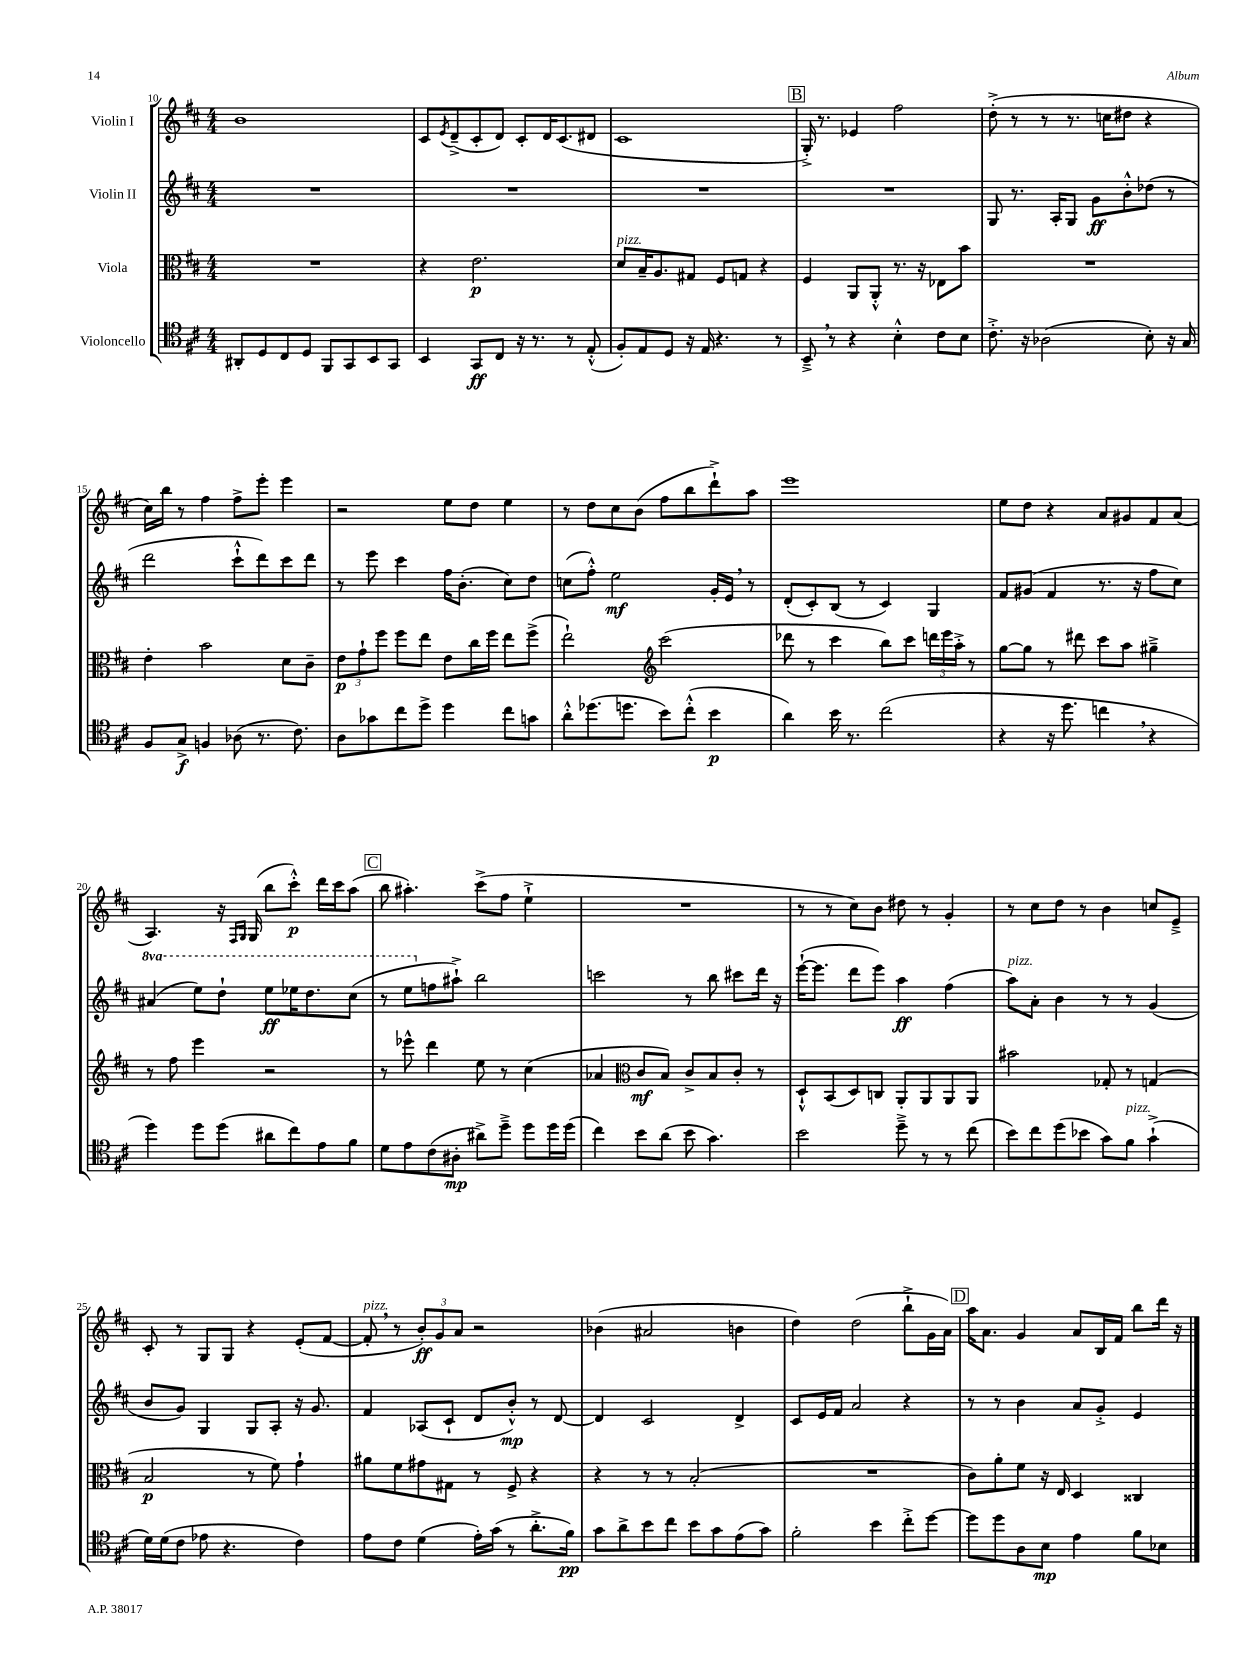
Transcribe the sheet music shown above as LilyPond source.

<<
\new StaffGroup <<
\new Staff = "s0" \with { instrumentName = "Violin I" } {
    \clef treble \key d \major \numericTimeSignature \time 4/4
    b'1 |
    cis'8 \acciaccatura { e'8 } d'8--->( cis'8-. d'8) cis'8-. d'16 cis'8.( dis'8 |
    cis'1 |
    \mark \markup { \box "B" } g16-.->) r8. ees'4 fis''2 |
    d''8-.->( r8 r8 r8. c''16 dis''8 r4 |
    cis''16) b''16 r8 fis''4 fis''8-> e'''8-. e'''4 |
    r2 e''8 d''8 e''4 |
    r8 d''8 cis''8 b'8( fis''8 b''8 d'''8-!->) a''8 |
    e'''1 |
    e''8 d''8 r4 a'8 gis'8 fis'8 a'8( |
    a4.) r16 \grace { fis16 g16 } g16( b''8 cis'''8-.-^\p) d'''16 cis'''16 a''8( |
    \mark \markup { \box "C" } b''8 ais''4.-.) cis'''8->( fis''8 e''4-!-> |
    R1 |
    r8 r8 cis''8) b'8 dis''8 r8 g'4-. |
    r8 cis''8 d''8 r8 b'4 c''8 e'8---> |
    cis'8-. r8 g8 g8 r4 e'8-.( fis'8~ |
    fis'8-.^\markup { \italic "pizz." } \breathe r8 \tuplet 3/2 { b'8-.\ff) g'8 a'8 } r2 |
    bes'4( ais'2 b'4 |
    d''4) d''2( b''8-!-> g'16 a'16) |
    \mark \markup { \box "D" } a''16 a'8. g'4 a'8 b16 fis'16 b''8 d'''16 r16 \bar "|." |
}
\new Staff = "s1" \with { instrumentName = "Violin II" } {
    \clef treble \key d \major \numericTimeSignature \time 4/4 \set Staff.ottavationMarkups = #ottavation-simple-ordinals
    R1 |
    R1 |
    R1 |
    \mark \markup { \box "B" } R1 |
    g8 r8. a16-. g8 g'8\ff b'8-.-^ des''8( r8 |
    d'''2 cis'''8-!-^ d'''8) cis'''8 d'''8 |
    r8 e'''8 cis'''4 fis''16 b'8.-.( cis''8) d''8 |
    c''8( fis''8-.-^) e''2\mf g'16-. e'16 \breathe r8 |
    d'8-.( cis'8-.) b8( r8 cis'4) g4 |
    fis'8 gis'8( fis'4 r8. r16 fis''8 cis''8) |
    \ottava #1 ais''4( e'''8) d'''8-! e'''8\ff ees'''16 d'''8. cis'''8( |
    \mark \markup { \box "C" } r8 e'''8 \ottava #0 f''8 ais''8-!->) b''2 |
    c'''2 r8 b''8 cis'''8 d'''16 r16 |
    e'''16~-!( e'''8. d'''8 e'''8) a''4\ff fis''4( |
    a''8^\markup { \italic "pizz." }) a'8-. b'4 r8 r8 g'4( |
    b'8 g'8) g4 g8 a8-. r16 g'8. |
    fis'4 aes8( cis'8-! d'8 b'8-.-^\mp) r8 d'8~ |
    d'4 cis'2 d'4-> |
    cis'8 e'16 fis'16 a'2 r4 |
    \mark \markup { \box "D" } r8 r8 b'4 a'8 g'8-.-> e'4 \bar "|." |
}
\new Staff = "s2" \with { instrumentName = "Viola" } {
    \clef alto \key d \major \numericTimeSignature \time 4/4
    R1 |
    r4 e'2.\p |
    d'8^\markup { \italic "pizz." } b16-- a8. gis8 fis8 g8 r4 |
    \mark \markup { \box "B" } fis4 a,8 a,8-.-^ r8. r16 ees8 b'8 |
    R1 |
    e'4-. b'2 d'8 cis'8-- |
    \tuplet 3/2 { e'8\p g'8-! fis''8 } fis''8 e''8 e'8 cis''16 fis''16 e''8 fis''8->( |
    e''2-!) \clef treble cis'''2( |
    des'''8 r8 cis'''4 b''8) cis'''8 \tuplet 3/2 { d'''16 e'''16 a''16-.-> } r8 |
    g''8~ g''8 r8 dis'''8 cis'''8 a''8 gis''4---> |
    r8 fis''8 e'''4 r2 |
    \mark \markup { \box "C" } r8 ees'''8-^ d'''4 e''8 r8 cis''4( |
    aes'4 \clef alto cis'8\mf b8) cis'8-> b8 cis'8-. r8 |
    d8-!-^ b,8( d8) c8 a,8-. a,8 a,8 a,8 |
    bis'2 ges8-. r8 g4( |
    b2\p r8 fis'8) g'4-! |
    ais'8 fis'8 gis'8 gis8 r8 fis8-> r4 |
    r4 r8 r8 b2-.( |
    R1 |
    \mark \markup { \box "D" } cis'8) a'8-. fis'8 r16 e16 d4 cisis4 \bar "|." |
}
\new Staff = "s3" \with { instrumentName = "Violoncello" } {
    \clef tenor \key d \major \numericTimeSignature \time 4/4
    ais,8-. d8 cis8 d8 fis,8 g,8 b,8 g,8 |
    b,4 g,8\ff cis8 r16 r8. r8 e8-.-^( |
    fis8-.) e8 d8 r16 e16 r4. r8 |
    \mark \markup { \box "B" } b,8---> \breathe r8 r4 b4-.-^ cis'8 b8 |
    cis'8.-.-> r16 aes2( b8-.) r16 g16 |
    fis8 g8->\f f4 aes8( r8. cis'8.) |
    a8 ges'8 cis''8 d''8-> d''4 cis''8 g'8 |
    a'8-.-^ des''8.( d''8. b'8) cis''8-.-^( b'4\p |
    a'4) b'16 r8. cis''2( |
    r4 r16 d''8. c''4 \breathe r4 |
    d''4) d''8 d''8( ais'8 cis''8) e'8 fis'8 |
    \mark \markup { \box "C" } d'8 e'8 cis'8( ais8-.\mp ais'8->) d''8---> d''8 d''16 d''16( |
    cis''4) b'8 a'8( b'8 g'4.) |
    b'2 d''8---> r8 r8 cis''8( |
    b'8) cis''8 d''8( bes'8 g'8) fis'8^\markup { \italic "pizz." } g'4-!->( |
    d'16) d'16( cis'8 ees'8 r4. cis'4) |
    e'8 cis'8 d'4( e'16-.) g'16( r8 a'8.-.-> fis'16\pp) |
    g'8 a'8-> b'8 cis''8 b'8 g'8 e'8( g'8) |
    fis'2-. b'4 cis''8-.-> d''8~ |
    \mark \markup { \box "D" } d''8 d''8 a8 b8\mp e'4 fis'8 bes8 \bar "|." |
}
>>
>>
\layout { \context { \Score currentBarNumber = #10 } }
